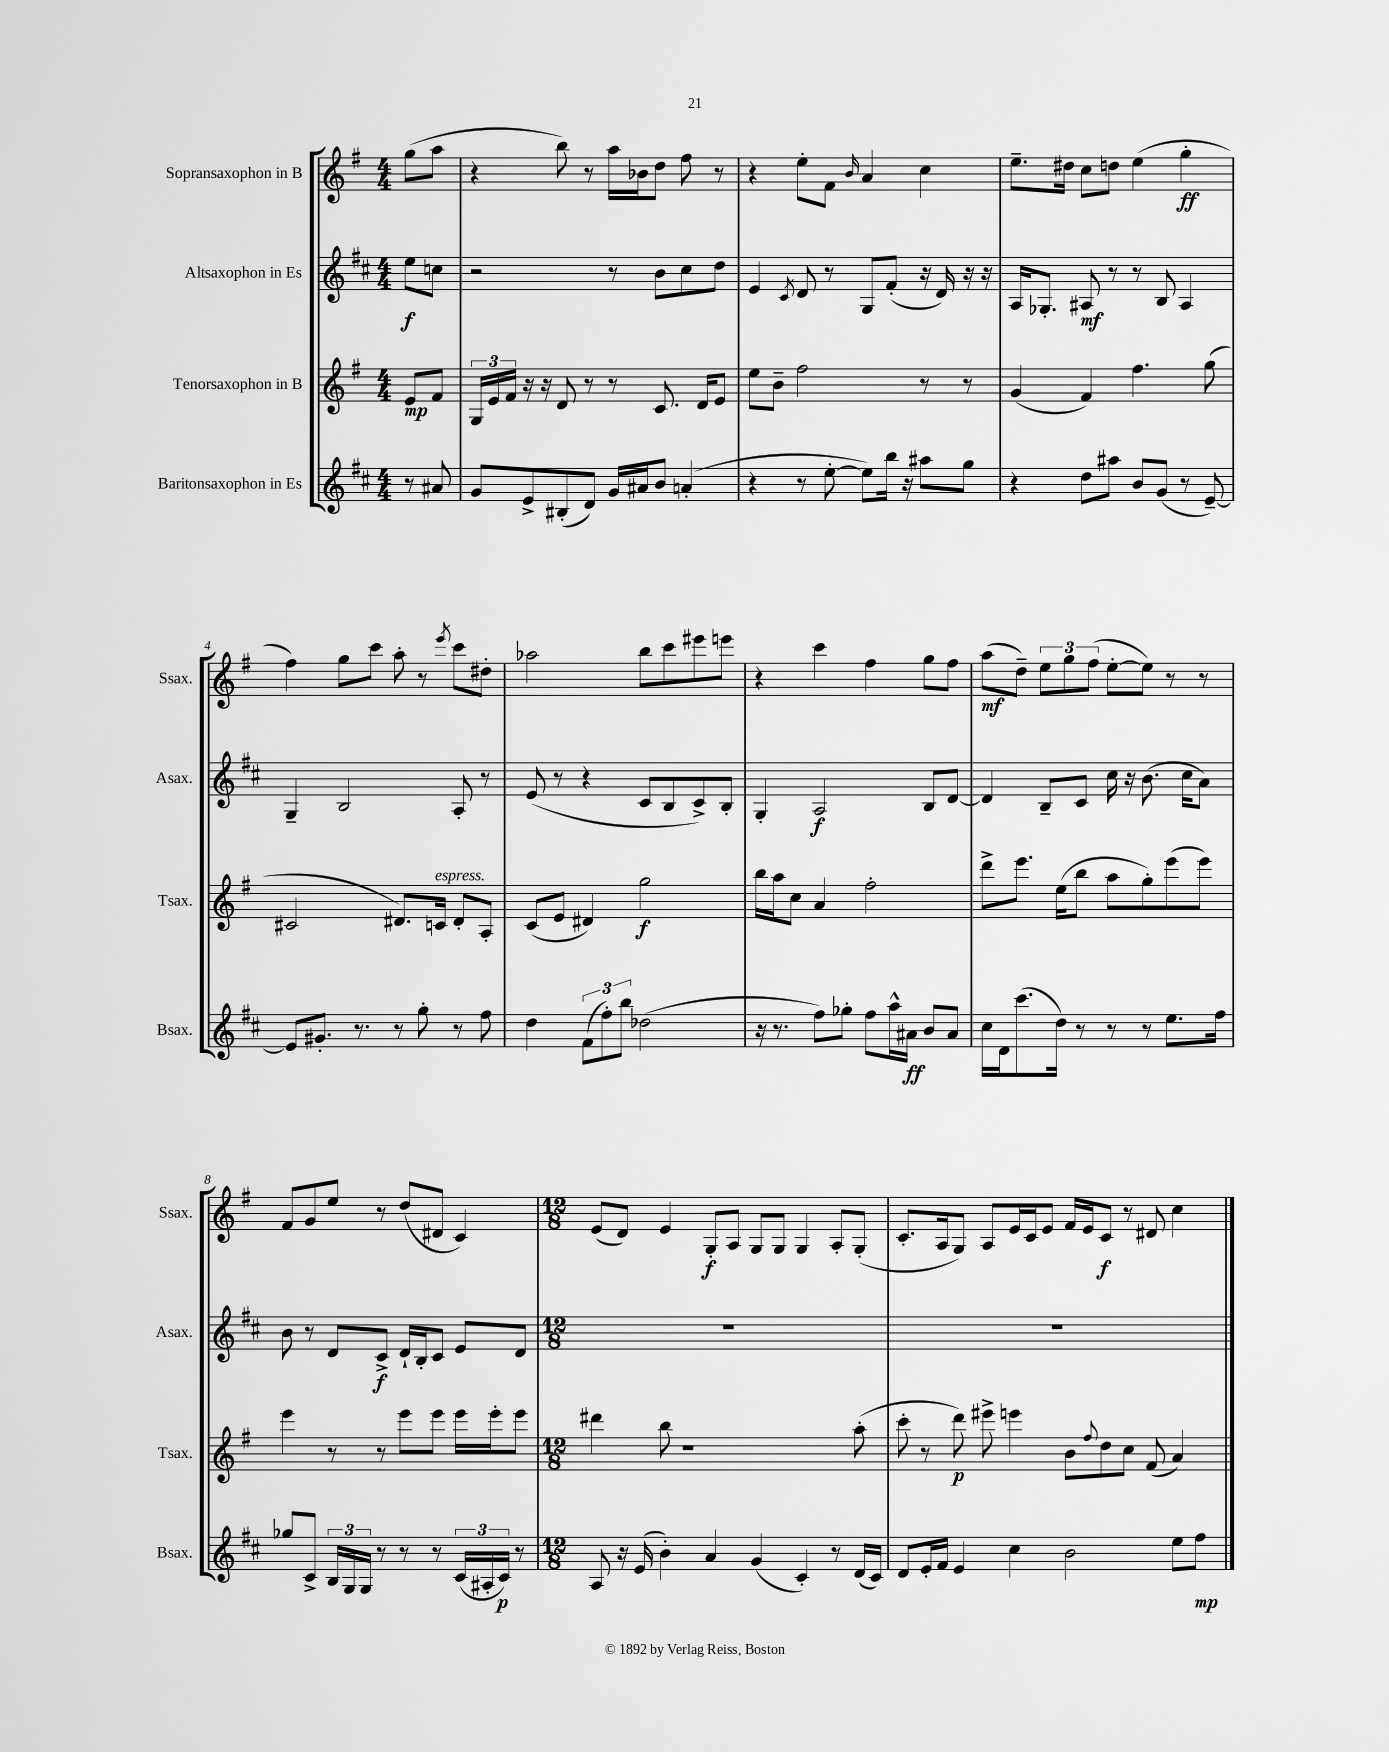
<<
\new StaffGroup <<
\new Staff = "s0" \with { instrumentName = "Sopransaxophon in B" shortInstrumentName = "Ssax." } {
    \clef treble \key g \major \numericTimeSignature \time 4/4 \partial 4
    g''8( a''8 |
    r4 b''8) r8 a''16 bes'16 d''8 fis''8 r8 |
    r4 e''8-. fis'8 \grace { b'16 } a'4 c''4 |
    e''8.-- dis''16 c''8 d''8 e''4( g''4-.\ff |
    fis''4) g''8 c'''8 a''8-. r8 \acciaccatura { e'''8 } c'''8 dis''8-. |
    aes''2 b''8 c'''8 eis'''8 e'''8 |
    r4 c'''4 fis''4 g''8 fis''8 |
    a''8\mf( d''8--) \tuplet 3/2 { e''8 g''8 fis''8( } e''8~-. e''8) r8 r8 |
    fis'8 g'8 e''8 r8 d''8( dis'8 c'4) |
    \numericTimeSignature \time 12/8 e'8( d'8) e'4 g8-.\f a8 g8 g8 g4 a8-. g8-.( |
    c'8.-. a16 g8) a8 e'16 c'16 e'8 fis'16 e'16 c'8\f r8 dis'8 c''4 \bar "|." |
}
\new Staff = "s1" \with { instrumentName = "Altsaxophon in Es" shortInstrumentName = "Asax." } {
    \clef treble \key d \major \numericTimeSignature \time 4/4 \partial 4
    e''8\f c''8 |
    r2 r8 b'8 cis''8 d''8 |
    e'4 \acciaccatura { cis'8 } d'8 r8 g8 fis'8-.( r16 d'16) r16 r16 |
    a16 ges8.-. ais8\mf r8 r8 b8 ais4 |
    g4-- b2 a8-. r8 |
    e'8( r8 r4 cis'8 b8 cis'8->) b8-. |
    g4-. a2\f b8 d'8~ |
    d'4 b8-- cis'8 cis''16 r16 b'8.( cis''16 a'8) |
    b'8 r8 d'8 cis'8->\f d'16-! b16-. cis'8 e'8 d'8 |
    \numericTimeSignature \time 12/8 R1. |
    R1. \bar "|." |
}
\new Staff = "s2" \with { instrumentName = "Tenorsaxophon in B" shortInstrumentName = "Tsax." } {
    \clef treble \key g \major \numericTimeSignature \time 4/4 \partial 4
    e'8\mp fis'8 |
    \tuplet 3/2 { g16 e'16 fis'16 } r16 r16 d'8 r8 r8 c'8. d'16 e'8 |
    e''8 b'8-- fis''2 r8 r8 |
    g'4( fis'4) fis''4. g''8( |
    cis'2 dis'8.) c'16^\markup { \italic "espress." } dis'8-. a8-. |
    c'8( e'8 dis'4) g''2\f |
    b''16 a''16 c''8 a'4 fis''2-. |
    d'''8-> e'''8. e''16( b''8 a''8 g''8-.) e'''8( e'''8) |
    e'''4 r8 r8 e'''8 e'''8 e'''16 e'''16-. e'''8 |
    \numericTimeSignature \time 12/8 dis'''4 b''8 r1 a''8-.( |
    c'''8-. r8 d'''8\p) eis'''8-> e'''4 b'8 \appoggiatura { fis''8 } d''8 c''8 fis'8( a'4) \bar "|." |
}
\new Staff = "s3" \with { instrumentName = "Baritonsaxophon in Es" shortInstrumentName = "Bsax." } {
    \clef treble \key d \major \numericTimeSignature \time 4/4 \partial 4
    r8 ais'8 |
    g'8 e'8-> bis8-.( d'8) g'16 ais'16 b'8 a'4-.( |
    r4 r8 e''8~-. e''8) b''16 r16 ais''8 g''8 |
    r4 d''8 ais''8 b'8 g'8( r8 e'8~--) |
    e'8 gis'8.-. r8. r8 g''8-. r8 fis''8 |
    d''4 \tuplet 3/2 { fis'8( fis''8-.) b''8 } des''2( |
    r16 r8. fis''8) ges''8-. fis''8 a''16-^ ais'16\ff b'8 ais'8 |
    cis''16 d'16 cis'''8.( d''16) r8 r8 r8 e''8. fis''16 |
    ges''8 cis'8-> \tuplet 3/2 { b16 g16 g16 } r8 r8 r8 \tuplet 3/2 { cis'16( ais16-. cis'16\p) } r8 |
    \numericTimeSignature \time 12/8 a8 r16 e'16( b'4-.) a'4 g'4( cis'4-.) r8 d'16( cis'16) |
    d'8 e'16-. fis'16 e'4 cis''4 b'2 e''8 fis''8\mp \bar "|." |
}
>>
>>
